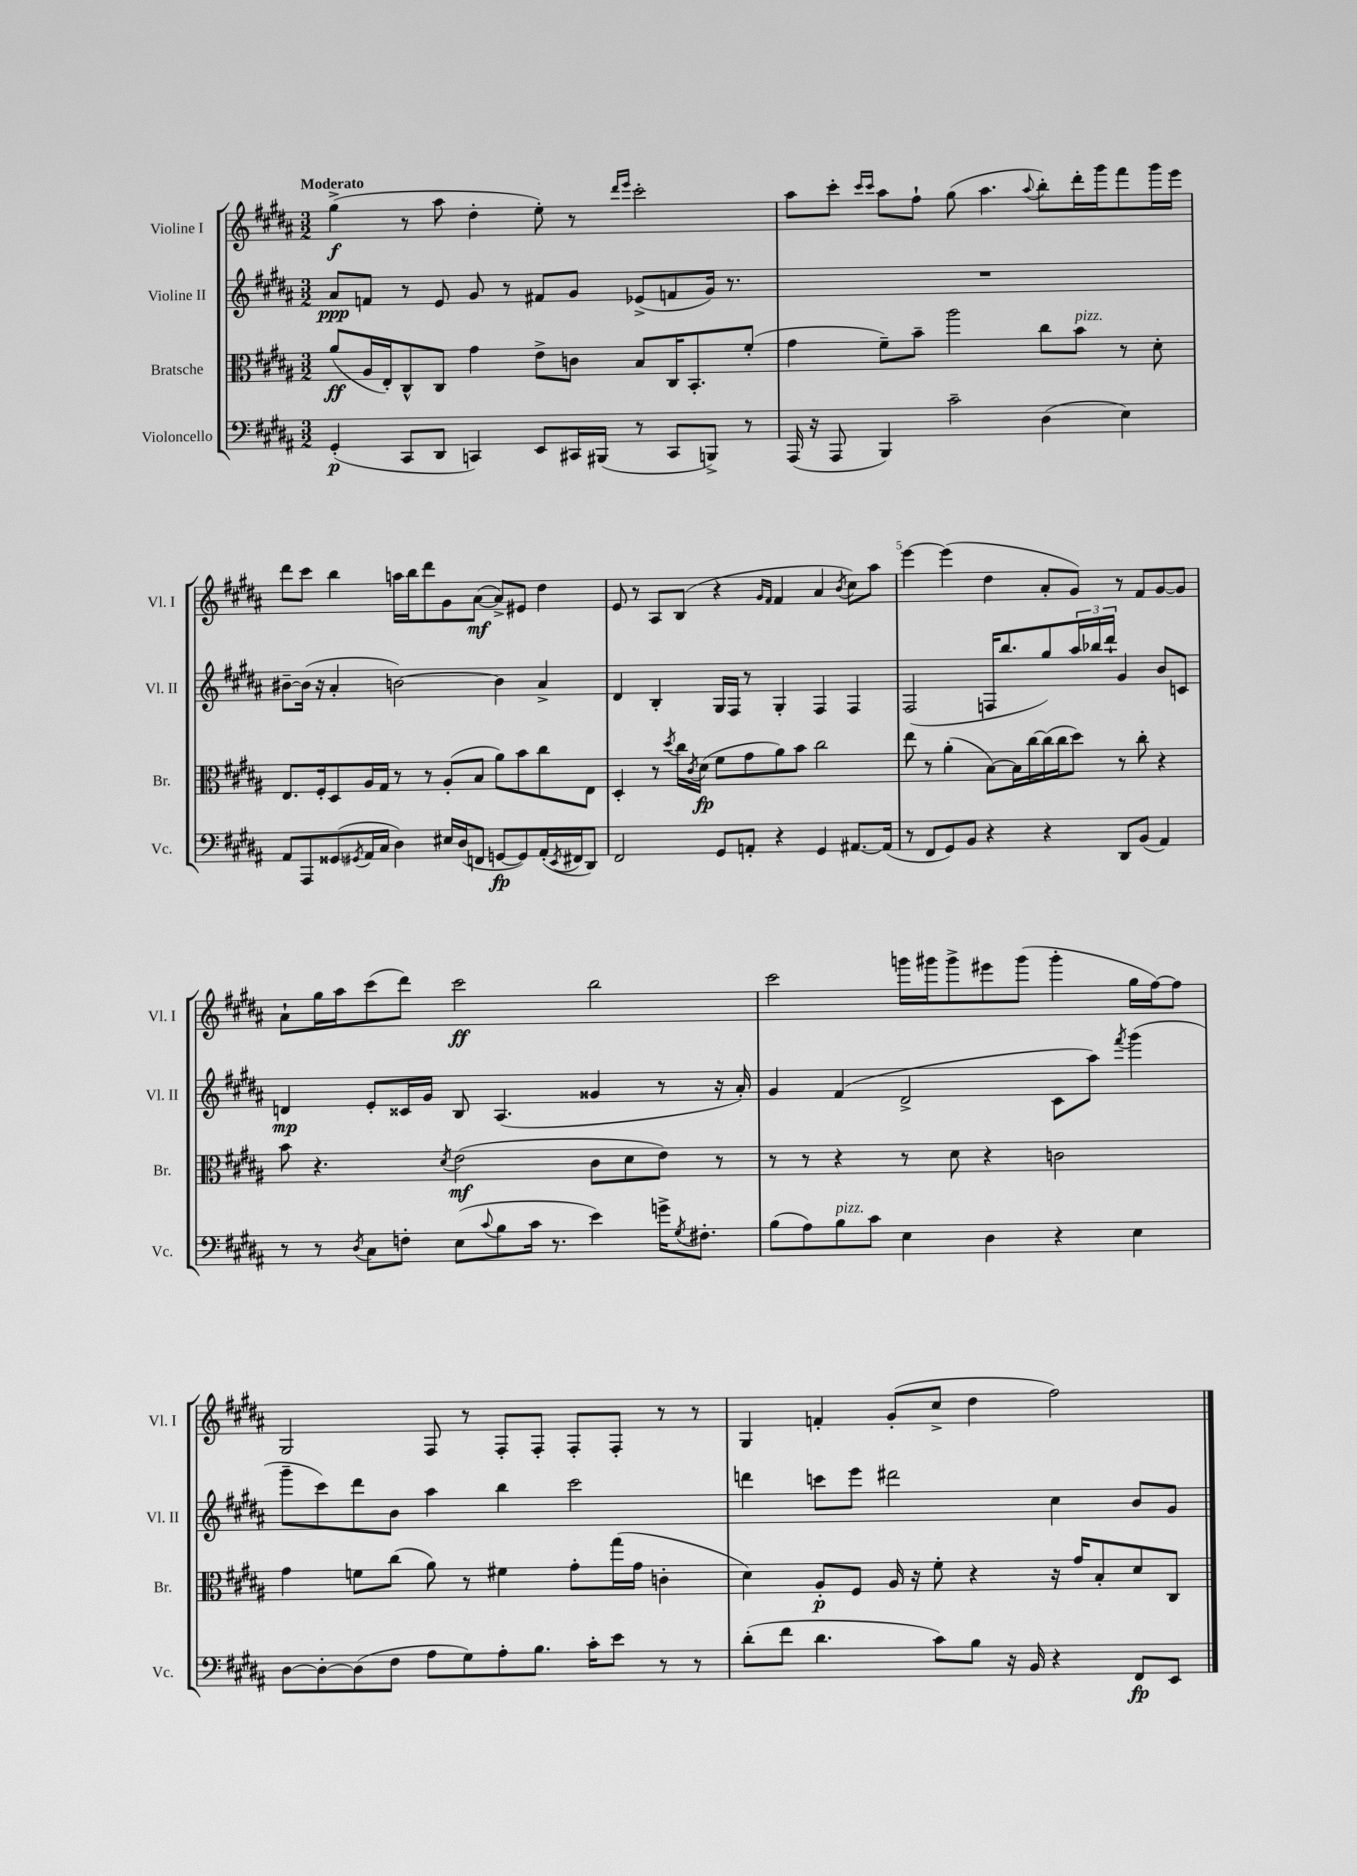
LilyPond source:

<<
\new StaffGroup <<
\new Staff = "s0" \with { instrumentName = "Violine I" shortInstrumentName = "Vl. I" } {
    \clef treble \key b \major \numericTimeSignature \time 3/2 \tempo "Moderato"
    gis''4->\f( r8 ais''8 dis''4-. e''8-.) r8 \grace { dis'''16 e'''16 } cis'''2-. |
    ais''8 cis'''8-. \grace { cis'''16 cis'''16 } ais''8 fis''8-! gis''8( ais''4. \appoggiatura { ais''8 } b''8-.) dis'''16-. gis'''16 fis'''8 gis'''16 e'''16 |
    dis'''8 cis'''8 b''4 a''16 b''16 dis'''8 gis'8 ais'8~\mf( ais'8->) eis'8 dis''4 |
    e'8 r8 ais8 b8( r4 \grace { gis'16 fis'16 } fis'4 ais'4 \acciaccatura { b'8 } cis''8) ais''8 |
    e'''4~ e'''4( dis''4 ais'8-. gis'8) r8 fis'8 gis'8~ gis'8 |
    ais'8-! gis''16 ais''16 cis'''8( dis'''8) cis'''2\ff b''2 |
    cis'''2 g'''16 gis'''16 gis'''8-> eis'''8 gis'''8( gis'''4-. gis''16 fis''16~) fis''8 |
    gis2 fis8 r8 fis8-. fis8-. fis8-. fis8-. r8 r8 |
    gis4 f'4-. gis'8-.( cis''8-> dis''4 fis''2) \bar "|." |
}
\new Staff = "s1" \with { instrumentName = "Violine II" shortInstrumentName = "Vl. II" } {
    \clef treble \key b \major \numericTimeSignature \time 3/2
    ais'8\ppp f'8 r8 e'8 gis'8 r8 fis'8 gis'8 ees'8->( f'8 gis'16) r8. |
    R1. |
    bis'8~-- bis'16( r16 ais'4-. b'2~) b'4 ais'4-> |
    dis'4 b4-. gis16 fis16 r8 gis4-. fis4 fis4 |
    fis2( f16 b''8. gis''8) \tuplet 3/2 { ais''16 bes''16 dis'''16-! } gis'4 b'8 c'8 |
    d'4\mp e'8-. cisis'16 gis'16 b8 ais4.( gisis'4 r8 r16 ais'16-.) |
    gis'4 fis'4( dis'2-> cis'8 ais''8) \acciaccatura { fis'''8 } gis'''4( |
    gis'''8-- cis'''8) dis'''8 b'8 ais''4 b''4 cis'''2 |
    d'''4 c'''8 e'''8 dis'''2 cis''4 b'8 gis'8 \bar "|." |
}
\new Staff = "s2" \with { instrumentName = "Bratsche" shortInstrumentName = "Br." } {
    \clef alto \key b \major \numericTimeSignature \time 3/2
    ais'8\ff( ais16 e16-.) cis8-^ cis8 gis'4 e'8-> c'8 b8 cis16 b,8.-. fis'8-.( |
    gis'4 fis'8--) b'8-- ais''2 cis''8 b'8^\markup { \italic "pizz." } r8 dis'8-. |
    e8. fis16-. dis8 ais16 gis16 r8 r8 ais8-.( b8 ais'8) b'8 cis''8 e8 |
    dis4-. r8 \acciaccatura { dis''8 } cis''16 \acciaccatura { cis'8 } dis'16\fp( fis'8 gis'8 ais'8) b'8 cis''2 |
    e''8 r8 ais'4-.( b8~) b16 cis''16~ cis''16( cis''16 dis''8) r8 cis''8-. r4 |
    b'8 r4. \acciaccatura { dis'8 } e'2\mf( cis'8 dis'8 e'8) r8 |
    r8 r8 r4 r8 dis'8 r4 c'2 |
    gis'4 f'8 cis''8( ais'8) r8 fis'4 gis'8-. gis''16( gis'16 c'4-. |
    dis'4) ais8-.\p fis8 ais16 r16 fis'8-. r4 r16 gis'16 b8-. dis'8 cis8 \bar "|." |
}
\new Staff = "s3" \with { instrumentName = "Violoncello" shortInstrumentName = "Vc." } {
    \clef bass \key b \major \numericTimeSignature \time 3/2
    gis,4-.\p( cis,8 dis,8 c,4) e,8 cis,16 bis,,16( r8 cis,8 b,,8->) r8 |
    ais,,16( r16 ais,,8 b,,4) cis'2-- dis4( e4) |
    ais,8 ais,,8 gisis,8( \acciaccatura { gis,8 } ais,16 cis16 dis4) eis16 dis16( f,8 g,8~\fp g,8) ais,16-.( \acciaccatura { e,8 } fis,16 dis,8) |
    fis,2 gis,8 a,8-. r4 gis,4 ais,8.~ ais,16( |
    r8 fis,8 gis,8) b,8 r4 r4 dis,8 b,8( ais,4) |
    r8 r8 \acciaccatura { dis8 } cis8 f8-. e8( \appoggiatura { cis'8 } b8 cis'16 r8. e'4) g'16-> \acciaccatura { gis8 } fis8.-. |
    b8( ais8) b8^\markup { \italic "pizz." } cis'8 e4 dis4 r4 e4 |
    dis8~ dis8~-. dis8( fis8 ais8 gis8) ais8-. b8. cis'16-. e'8 r8 r8 |
    dis'8-.( fis'8 dis'4. cis'8) b8 r16 b,16 r4 fis,8\fp e,8 \bar "|." |
}
>>
>>
\layout { \context { \Score \override BarNumber.break-visibility = ##(#f #t #t) barNumberVisibility = #(every-nth-bar-number-visible 5) } }
